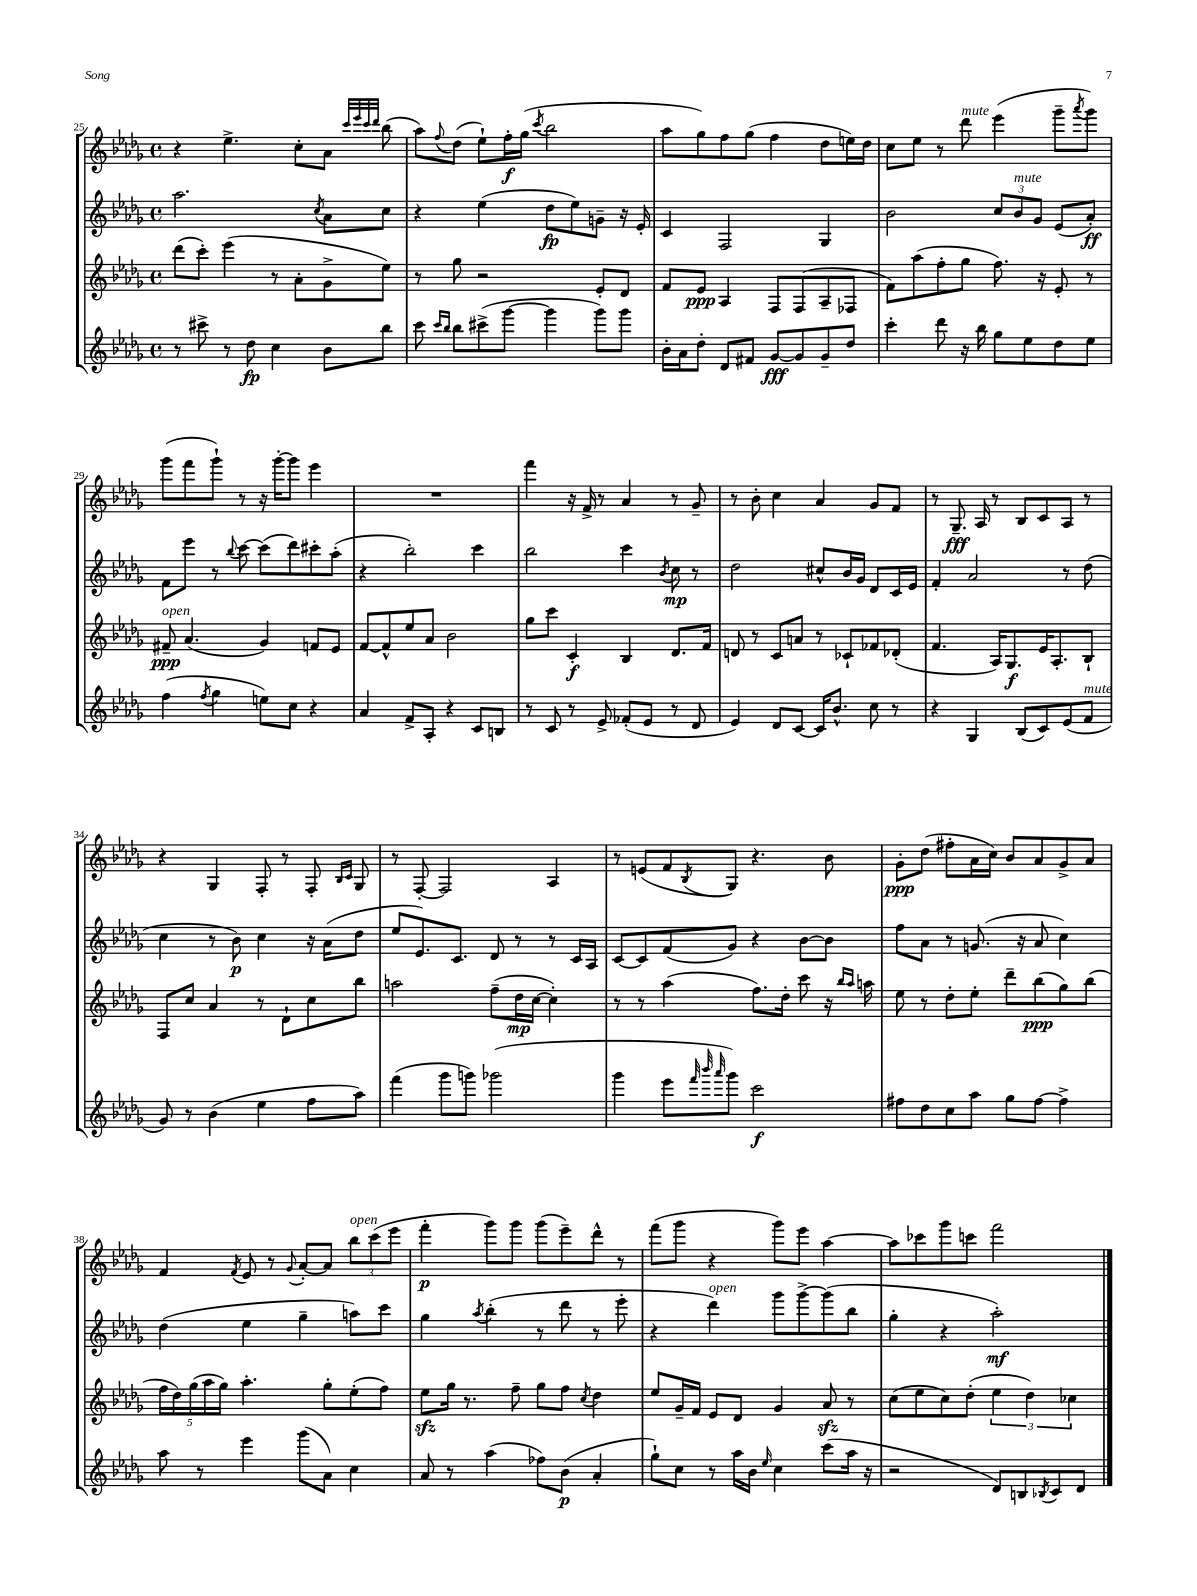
<<
\new StaffGroup <<
\new Staff = "s0" {
    \clef treble \key des \major \defaultTimeSignature \time 4/4
    r4 ees''4.-> c''8-. aes'8 \grace { c'''32 ees'''32 c'''32 des'''32 } bes''8( |
    aes''8) \appoggiatura { f''8 } des''8( ees''8-!) f''16-.\f ges''16( \acciaccatura { c'''8 } bes''2 |
    aes''8 ges''8) f''8 ges''8( f''4 des''8 e''16) des''16 |
    c''8 ees''8 r8 des'''8^\markup { \italic "mute" } ees'''4( ges'''8-- \acciaccatura { aes'''8 } ges'''8) |
    ges'''8( f'''8 ges'''8-!) r8 r16 ges'''16~-. ges'''8 ees'''4 |
    R1 |
    f'''4 r16 f'16-> r8 aes'4 r8 ges'8-- |
    r8 bes'8-. c''4 aes'4 ges'8 f'8 |
    r8 ges8.--\fff aes16 r8 bes8 c'8 aes8 r8 |
    r4 ges4 f8-. r8 f8-. \grace { bes16 c'16 } ges8 |
    r8 f8~-. f2 aes4 |
    r8 e'8( f'8 \acciaccatura { bes8 } ges8) r4. bes'8 |
    ges'8-.\ppp des''8( fis''8-. aes'16 c''16) bes'8 aes'8 ges'8-> aes'8 |
    f'4 \acciaccatura { f'8 } ees'8 r8 \appoggiatura { ges'8 } aes'8~-. aes'8 \tuplet 3/2 { bes''8^\markup { \italic "open" } c'''8( ees'''8 } |
    f'''4-.\p ges'''8) ges'''8 ges'''8( ees'''8--) des'''8-^ r8 |
    f'''8( ges'''8 r4 ges'''8) ees'''8 aes''4~ |
    aes''8 ces'''8 ges'''8 c'''8 f'''2 \bar "|." |
}
\new Staff = "s1" {
    \clef treble \key des \major \defaultTimeSignature \time 4/4
    aes''2. \acciaccatura { c''8 } aes'8 c''8 |
    r4 ees''4( des''8\fp ees''8) g'8-- r16 ees'16-. |
    c'4 f2 ges4 |
    bes'2 \tuplet 3/2 { c''8 bes'8^\markup { \italic "mute" } ges'8 } ees'8( aes'8-.\ff) |
    f'8 ees'''8 r8 \appoggiatura { bes''8 } c'''8~ c'''8( des'''8) cis'''8-. aes''8-.( |
    r4 bes''2-.) c'''4 |
    bes''2 c'''4 \acciaccatura { bes'8 } c''8\mp r8 |
    des''2 cis''8-^ bes'16 ges'16 des'8 c'16 ees'16 |
    f'4-. aes'2 r8 des''8( |
    c''4 r8 bes'8\p) c''4 r16 aes'16( des''8 |
    ees''8 ees'8.) c'8. des'8 r8 r8 c'16 aes16 |
    c'8~ c'8 f'8( ges'8) r4 bes'8~ bes'8 |
    f''8 aes'8 r8 g'8.( r16 aes'8 c''4) |
    des''4( ees''4 ges''4-- a''8) c'''8 |
    ges''4 \acciaccatura { aes''8 } bes''4-.( r8 des'''8 r8 ees'''8-. |
    r4 des'''4^\markup { \italic "open" }) ges'''8 ges'''8~-> ges'''8( bes''8 |
    ges''4-. r4 aes''2-.\mf) \bar "|." |
}
\new Staff = "s2" {
    \clef treble \key des \major \defaultTimeSignature \time 4/4
    des'''8( c'''8-.) ees'''4( r8 aes'8-. ges'8-> ees''8) |
    r8 ges''8 r2 ees'8-. des'8 |
    f'8 ees'8\ppp aes4 f8 f8( aes8-- fes8 |
    f'8) aes''8( f''8-. ges''8 f''8.) r16 ees'8-. r8 |
    fis'8--\ppp^\markup { \italic "open" } aes'4.( ges'4) f'8 ees'8 |
    f'8~ f'8-^ ees''8 aes'8 bes'2 |
    ges''8 c'''8 c'4-.\f bes4 des'8. f'16 |
    d'8 r8 c'8 a'8 r8 ces'8-! fes'8 des'8-.( |
    f'4. aes16) ges8.\f ees'16 aes8.-. bes8-! |
    f8 c''8 aes'4 r8 des'8-! c''8 bes''8 |
    a''2 f''8--( des''16\mp c''16~ c''4-.) |
    r8 r8 aes''4( f''8.) des''16-. c'''8 r16 \grace { bes''16 aes''16 } a''16 |
    ees''8 r8 des''8-. ees''8-. des'''8-- bes''8\ppp( ges''8) bes''8( |
    \tuplet 5/4 { f''16 des''16) ges''16( aes''16 ges''16) } aes''4.-. ges''8-. ees''8-.( f''8) |
    ees''8\sfz ges''16 r8. f''8-- ges''8 f''8 \acciaccatura { c''8 } des''4 |
    ees''8 ges'16-- f'16 ees'8 des'8 ges'4 aes'8\sfz r8 |
    c''8( ees''8 c''8) des''8-.( \tuplet 3/2 { ees''4 des''4) ces''4 } \bar "|." |
}
\new Staff = "s3" {
    \clef treble \key des \major \defaultTimeSignature \time 4/4
    r8 cis'''8-> r8 des''8\fp c''4 bes'8 bes''8 |
    c'''8 \grace { c'''16 bes''16 } bes''8 cis'''8->( ges'''8~ ges'''4 ges'''8) ges'''8 |
    bes'16-. aes'16 des''8-. des'8 fis'8 ges'8~\fff ges'8 ges'8-- des''8 |
    c'''4-. des'''8 r16 bes''16 ges''8 ees''8 des''8 ees''8 |
    f''4( \acciaccatura { f''8 } ges''4 e''8) c''8 r4 |
    aes'4 f'8-> aes8-. r4 c'8 b8 |
    r8 c'8 r8 ees'8-> fes'8-.( ees'8 r8 des'8 |
    ees'4) des'8 c'8~ c'16 bes'8.-^ c''8 r8 |
    r4 ges4 bes8( c'8) ees'8( f'8^\markup { \italic "mute" } |
    ges'8) r8 bes'4( ees''4 f''8 aes''8) |
    f'''4( ges'''8 g'''8) ges'''2( |
    ges'''4 ees'''8 \grace { f'''32 bes'''32 aes'''32 } ges'''8) c'''2\f |
    fis''8 des''8 c''8 aes''8 ges''8 fis''8~ fis''4-> |
    aes''8 r8 ees'''4 ges'''8( aes'8) c''4 |
    aes'8 r8 aes''4( fes''8) bes'8\p( aes'4-. |
    ges''8-!) c''8 r8 aes''16 bes'16 \grace { ees''16 } c''4 c'''8( aes''16 r16 |
    r2 des'8) b8 \acciaccatura { bes8 } c'8 des'8 \bar "|." |
}
>>
>>
\layout { \context { \Score currentBarNumber = #25 } }
